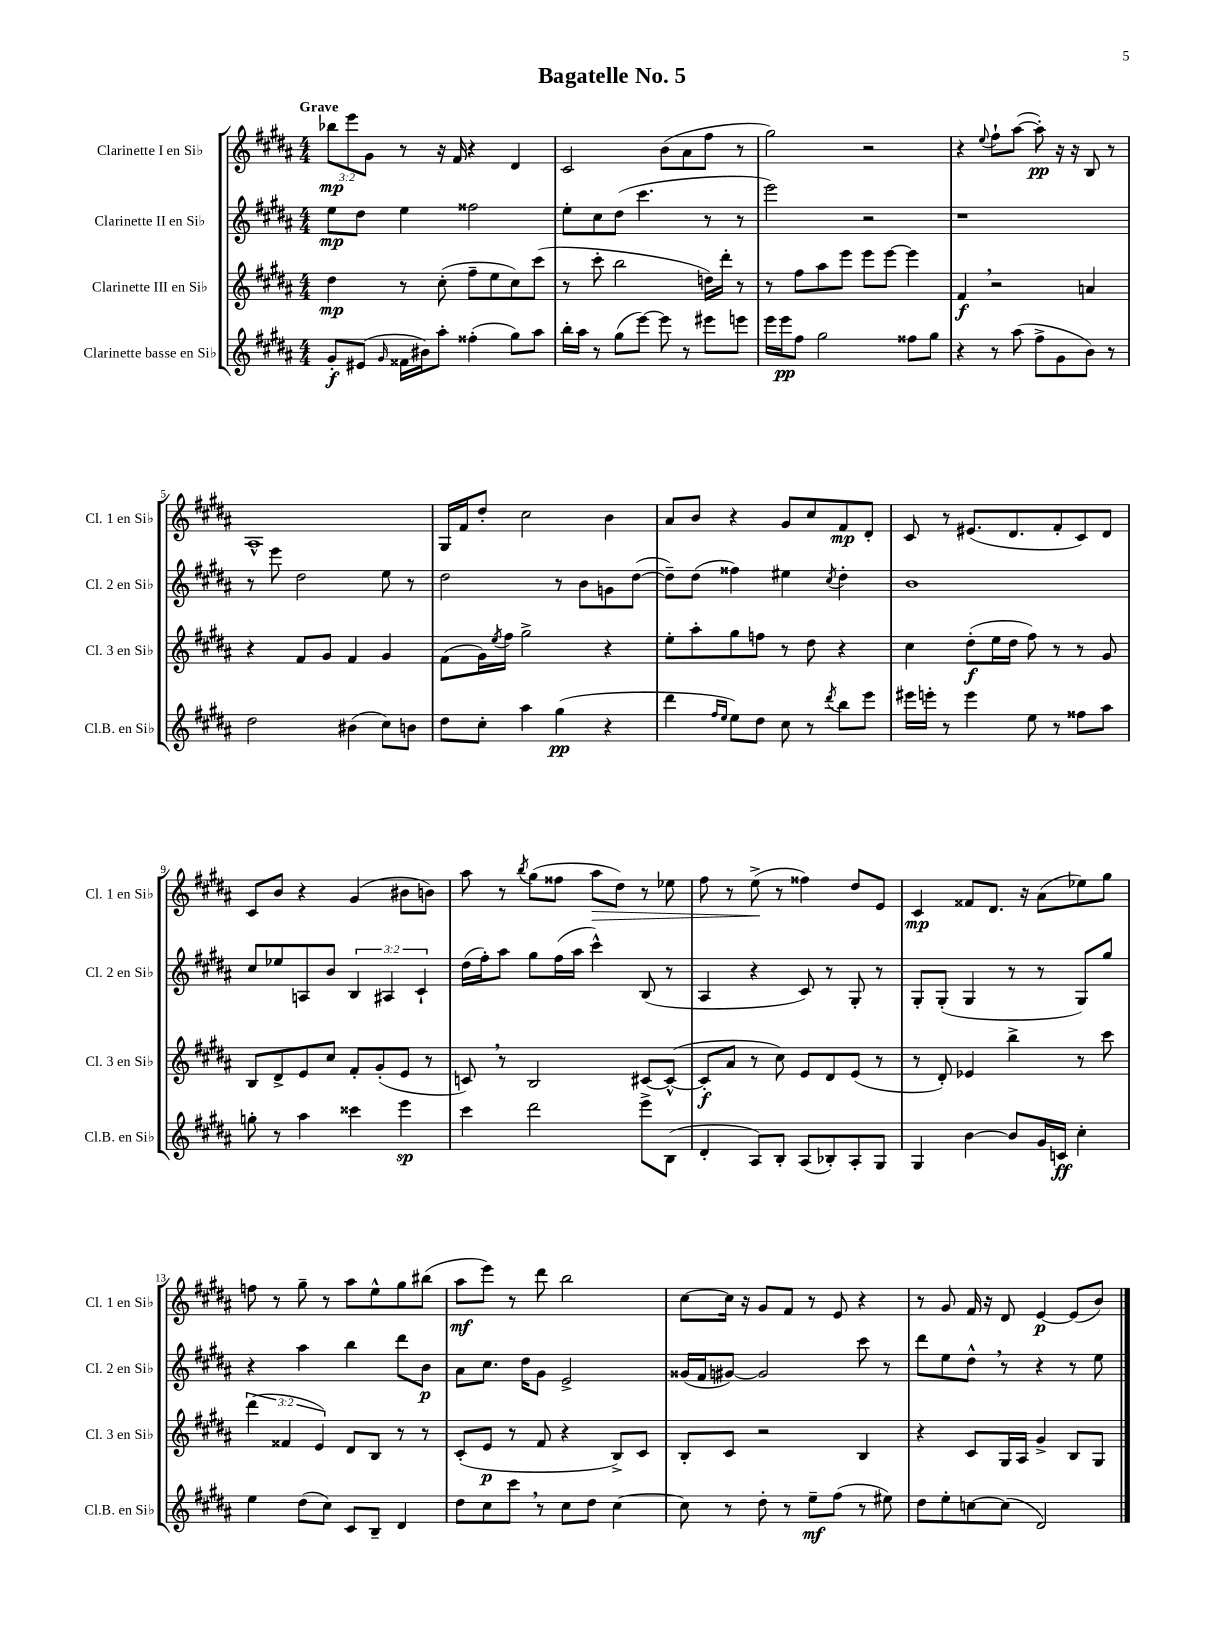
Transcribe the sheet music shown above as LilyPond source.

\header { title = "Bagatelle No. 5" }
<<
\new StaffGroup <<
\new Staff = "s0" \with { instrumentName = "Clarinette I en Sib" shortInstrumentName = "Cl. 1 en Sib" } {
    \clef treble \key b \major \numericTimeSignature \time 4/4 \override Staff.TupletNumber.text = #tuplet-number::calc-fraction-text \tempo "Grave"
    \tuplet 3/2 { bes''8\mp e'''8 gis'8 } r8 r16 fis'16 r4 dis'4 |
    cis'2 b'8( ais'8 fis''8 r8 |
    gis''2) r2 |
    r4 \appoggiatura { e''8 } fis''8-! ais''8~( ais''8-.\pp) r16 r16 b8 r8 |
    ais1-^ |
    gis16 fis'16 dis''8-. cis''2 b'4 |
    ais'8 b'8 r4 gis'8 cis''8 fis'8\mp dis'8-. |
    cis'8 r8 eis'8.( dis'8. fis'8-. cis'8) dis'8 |
    cis'8 b'8 r4 gis'4( bis'8 b'8) |
    ais''8 r8 \acciaccatura { b''8 } gis''8( fisis''8 ais''8\> dis''8) r8 ees''8 |
    fis''8 r8 e''8->\!( r8 fisis''4) dis''8 e'8 |
    cis'4\mp fisis'8 dis'8. r16 ais'8( ees''8) gis''8 |
    f''8 r8 gis''8-- r8 ais''8 e''8-^ gis''8 bis''8( |
    ais''8\mf e'''8) r8 dis'''8 b''2 |
    cis''8~ cis''16 r16 gis'8 fis'8 r8 e'8 r4 |
    r8 gis'8 fis'16 r16 dis'8 e'4~\p e'8( b'8) \bar "|." |
}
\new Staff = "s1" \with { instrumentName = "Clarinette II en Sib" shortInstrumentName = "Cl. 2 en Sib" } {
    \clef treble \key b \major \numericTimeSignature \time 4/4 \override Staff.TupletNumber.text = #tuplet-number::calc-fraction-text
    e''8\mp dis''8 e''4 fisis''2 |
    e''8-. cis''8 dis''8( cis'''4. r8 r8 |
    e'''2) r2 |
    r1 |
    r8 e'''8 dis''2 e''8 r8 |
    dis''2 r8 b'8 g'8 dis''8~( |
    dis''8--) dis''8( fisis''4) eis''4 \acciaccatura { cis''8 } dis''4-. |
    b'1 |
    cis''8 ees''8 a8 b'8 \tuplet 3/2 { b4 ais4 cis'4-! } |
    dis''16( fis''16-.) ais''8 gis''8 fis''16( ais''16 cis'''4-^) b8( r8 |
    ais4 r4 cis'8) r8 gis8-. r8 |
    gis8-. gis8-.( gis4 r8 r8 gis8) gis''8 |
    r4 ais''4 b''4 dis'''8 b'8\p |
    ais'8 cis''8. dis''16 gis'8 e'2-> |
    gisis'16( fis'16 gis'8~) gis'2 cis'''8 r8 |
    dis'''8 e''8 dis''8-^ \breathe r8 r4 r8 e''8 \bar "|." |
}
\new Staff = "s2" \with { instrumentName = "Clarinette III en Sib" shortInstrumentName = "Cl. 3 en Sib" } {
    \clef treble \key b \major \numericTimeSignature \time 4/4 \override Staff.TupletNumber.text = #tuplet-number::calc-fraction-text
    dis''4\mp r8 cis''8-.( fis''8-- e''8 cis''8) cis'''8( |
    r8 cis'''8-. b''2 d''16) dis'''16-. r8 |
    r8 fis''8 ais''8 e'''8 e'''8 e'''8~ e'''4 |
    fis'4\f \breathe r2 a'4 |
    r4 fis'8 gis'8 fis'4 gis'4 |
    fis'8( gis'16) \acciaccatura { e''8 } fis''16 gis''2-> r4 |
    e''8-. ais''8-. gis''8 f''8 r8 dis''8 r4 |
    cis''4 dis''8-.\f( e''16 dis''16 fis''8) r8 r8 gis'8 |
    b8 dis'8-> e'8 cis''8 fis'8-. gis'8-.( e'8 r8 |
    c'8) \breathe r8 b2 cis'8~ cis'8~-^( |
    cis'8-.\f ais'8 r8 cis''8) e'8 dis'8 e'8( r8 |
    r8 dis'8-.) ees'4 b''4-> r8 cis'''8 |
    \tuplet 3/2 { dis'''4( fisis'4 e'4) } dis'8 b8 r8 r8 |
    cis'8-.( e'8\p r8 fis'8 r4 b8->) cis'8 |
    b8-. cis'8 r2 b4 |
    r4 cis'8 gis16 ais16 gis'4-> b8 gis8 \bar "|." |
}
\new Staff = "s3" \with { instrumentName = "Clarinette basse en Sib" shortInstrumentName = "Cl.B. en Sib" } {
    \clef treble \key b \major \numericTimeSignature \time 4/4
    gis'8-.\f eis'8( \grace { gis'16 } fisis'16 bis'16) ais''8-. fisis''4-.( gis''8) ais''8 |
    b''16-. ais''16 r8 gis''8( e'''8~) e'''8 r8 eis'''8 e'''8 |
    e'''16 e'''16\pp fis''8 gis''2 fisis''8 gis''8 |
    r4 r8 ais''8( fis''8-> gis'8 b'8) r8 |
    dis''2 bis'4( cis''8) b'8 |
    dis''8 cis''8-. ais''4 gis''4\pp( r4 |
    dis'''4 \grace { fis''16 e''16 } e''8) dis''8 cis''8 r8 \acciaccatura { dis'''8 } b''8 e'''8 |
    eis'''16 e'''16-. r8 e'''4 e''8 r8 fisis''8 ais''8 |
    g''8-. r8 ais''4 cisis'''4 e'''4\sp |
    cis'''4 dis'''2 e'''8-> b8( |
    dis'4-. ais8) b8-. ais8( bes8-.) ais8-. gis8 |
    gis4 b'4~ b'8 gis'16 c'16\ff cis''4-. |
    e''4 dis''8( cis''8) cis'8 b8-- dis'4 |
    dis''8 cis''8 cis'''8 \breathe r8 cis''8 dis''8 cis''4~ |
    cis''8 r8 dis''8-. r8 e''8--\mf fis''8( r8 eis''8) |
    dis''8 e''8-. c''8~ c''8( dis'2) \bar "|." |
}
>>
>>
